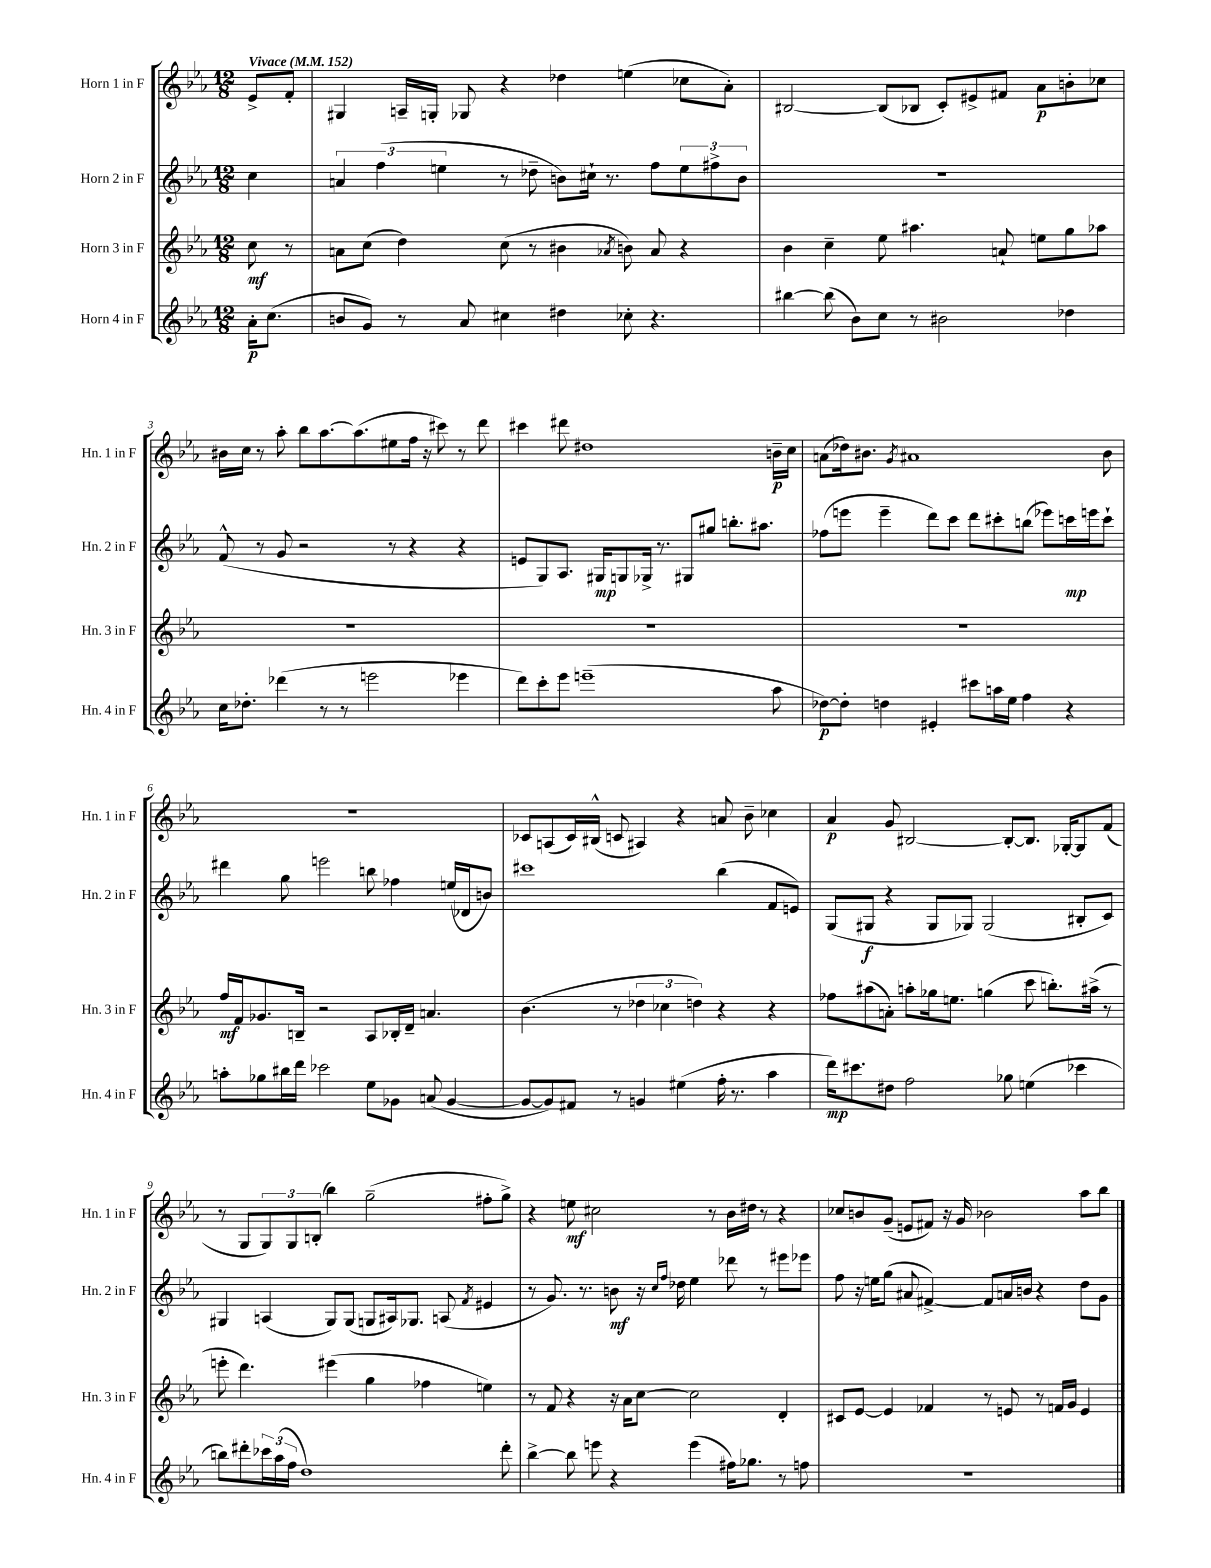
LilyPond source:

<<
\new StaffGroup <<
\new Staff = "s0" \with { instrumentName = "Horn 1 in F" shortInstrumentName = "Hn. 1 in F" } {
    \clef treble \key ees \major \numericTimeSignature \time 12/8 \partial 4 \tempo "Vivace" 4 = 152
    ees'8-> f'8-. |
    gis4 a16-- g16-. ges8 r4 des''4 e''4( ces''8 aes'8-.) |
    bis2~ bis8( bes8 c'8-.) eis'8-> fis'8 aes'8\p b'8-. ces''8 |
    bis'16 c''16 r8 aes''8-. bes''8 aes''8.~ aes''8.( eis''8 f''16 r16 cis'''8) r8 d'''8 |
    cis'''4 dis'''8 dis''1 b'16--\p c''16 |
    a'8( des''16) bis'8. \acciaccatura { g'8 } ais'1 bis'8 |
    R1. |
    ces'8 a8( ces'16) bis16-^( c'8 ais4) r4 a'8 bes'8-- ces''4 |
    aes'4\p g'8 bis2~ bis8~-. bis8. ges16~-. ges8 f'8( |
    r8 g8 \tuplet 3/2 { g8) g8 b8-.( } bes''4) g''2--( fis''8-. g''8->) |
    r4 e''8\mf cis''2 r8 bes'16 dis''16 r8 r4 |
    ces''8 b'8 g'8--( e'8 fis'8) r16 g'16 bes'2 aes''8 bes''8 \bar "|." |
}
\new Staff = "s1" \with { instrumentName = "Horn 2 in F" shortInstrumentName = "Hn. 2 in F" } {
    \clef treble \key ees \major \numericTimeSignature \time 12/8 \partial 4
    c''4 |
    \tuplet 3/2 { a'4 f''4( e''4 } r8 des''8-- b'8) cis''16-! r8. f''8 \tuplet 3/2 { e''8 fis''8-> b'8 } |
    R1. |
    f'8-^( r8 g'8 r2 r8 r4 r4 |
    e'8 g8) aes8. gis16\mp g8 ges16-> r8. gis8 gis''8 b''8.-. ais''8. |
    fes''8( e'''8 e'''4-- d'''8) c'''8 d'''8 cis'''8-. b''8( ees'''8) c'''16\mp e'''16 c'''8-! |
    dis'''4 g''8 e'''2 b''8 fes''4 e''16( des'16 b'8) |
    cis'''1 bes''4( f'8 e'8) |
    g8( gis8\f r4 gis8 ges8) ges2( bis8-. c'8) |
    gis4 a4( gis8) gis8( g8 ais16) ges8. a8( \acciaccatura { f'8 } eis'4 |
    r8 g'8.) r8. b'8\mf r16 \grace { c''16 f''16 } des''16 ees''4 des'''8 r8 eis'''8 ees'''8 |
    f''8 r16 e''16 g''8( ais'8 fis'4~->) fis'8 a'16 b'16 r4 d''8 g'8 \bar "|." |
}
\new Staff = "s2" \with { instrumentName = "Horn 3 in F" shortInstrumentName = "Hn. 3 in F" } {
    \clef treble \key ees \major \numericTimeSignature \time 12/8 \partial 4
    c''8\mf r8 |
    a'8 c''8( d''4) c''8( r8 bis'4 \acciaccatura { aes'8 } b'8) aes'8 r4 |
    bes'4 c''4-- ees''8 ais''4. a'8-! e''8 g''8 aes''8 |
    R1. |
    R1. |
    R1. |
    f''16\mf f'16 ges'8. b16-- r2 aes8 bes16-. d'16-- a'4. |
    bes'4.( r8 \tuplet 3/2 { des''4 ces''4 d''4) } r4 r4 |
    fes''8 ais''8( a'8-.) a''8-. ges''16 e''8. g''4( c'''8 b''8.-.) ais''16->( r8 |
    e'''8-. d'''4.) eis'''4( g''4 fes''4 e''4) |
    r8 f'8 r4 r16 aes'16 c''8~ c''2 d'4-. |
    cis'8 ees'8~ ees'4 fes'4 r8 e'8 r8 f'16 g'16 e'4 \bar "|." |
}
\new Staff = "s3" \with { instrumentName = "Horn 4 in F" shortInstrumentName = "Hn. 4 in F" } {
    \clef treble \key ees \major \numericTimeSignature \time 12/8 \partial 4
    aes'16-.\p c''8.( |
    b'8 g'8) r8 aes'8 cis''4 dis''4 ces''8-. r4. |
    bis''4~ bis''8( bes'8) c''8 r8 bis'2 des''4 |
    c''16 des''8.-. des'''4( r8 r8 e'''2 ees'''4 |
    d'''8) c'''8-. ees'''8 e'''1--( aes''8 |
    des''8~\p) des''8-. d''4 eis'4-. cis'''8 a''16 ees''16 f''4 r4 |
    a''8-. ges''8 bis''16 d'''16 ces'''2 ees''8 ges'8 a'8( ges'4~ |
    ges'8~ ges'8) fis'8 r8 g'4 eis''4( f''16-. r8. aes''4 |
    d'''16\mp) cis'''8. dis''8 f''2 ges''8 e''4( ces'''4 |
    b''8) dis'''8-. \tuplet 3/2 { ces'''16 aes''16( f''16 } d''1) dis'''8-. |
    bes''4~-> bes''8 e'''8 r4 e'''4( fis''16) ges''8. r8 f''8 |
    R1. \bar "|." |
}
>>
>>
